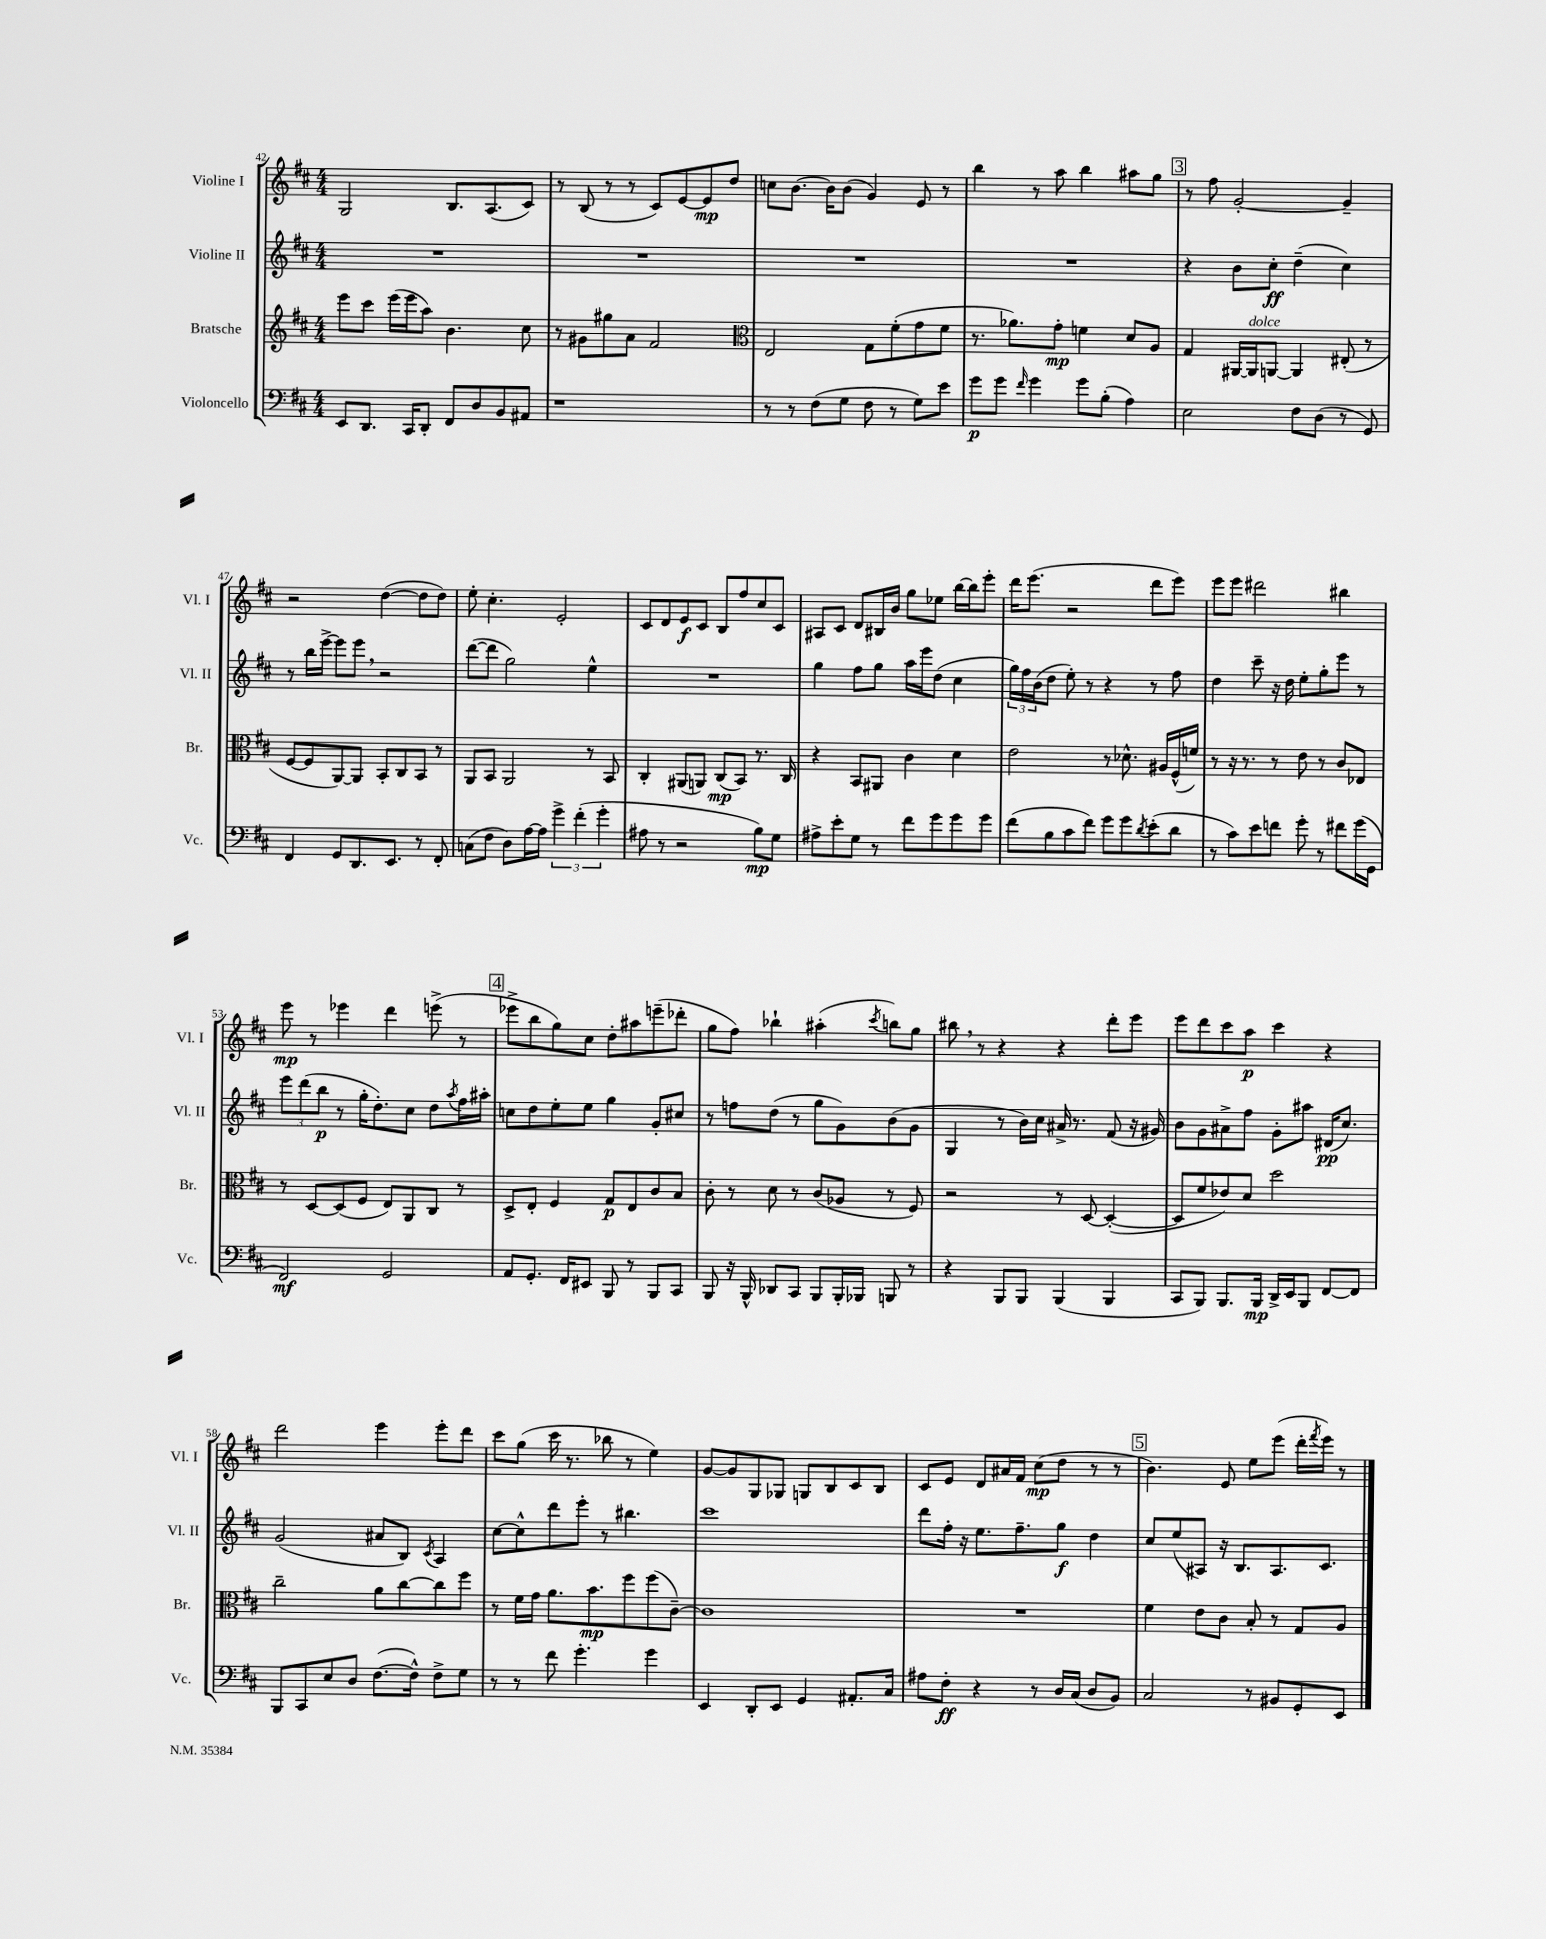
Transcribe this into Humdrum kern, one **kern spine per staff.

**kern	**kern	**kern	**kern
*staff4	*staff3	*staff2	*staff1
*clefF4	*clefG2	*clefG2	*clefG2
*k[f#c#]	*k[f#c#]	*k[f#c#]	*k[f#c#]
*M4/4	*M4/4	*M4/4	*M4/4
8EE/L	8eee\L	1r	2G/
8.DD/J	8ccc#\J	.	.
.	(16eee\LL	.	.
16CC#/LK	16eee\J	.	.
8DD'/J	8aa\J)	.	.
8FF#/L	4.b\	.	8.B/L
8D/	.	.	.
.	.	.	(8.A/
8BB/	.	.	.
8AA#/J	8cc#\	.	8c#/J)
=	=	=	=
1r	8r	1r	8r
.	8g#\L	.	(8B/
.	8gg#\	.	8r
.	8a\J	.	8r
.	2f#/	.	8c#/L)
.	.	.	[8e/
.	.	.	8e/]
.	.	.	8dd/J
=	=	=	=
*	*clefC3	*	*
8r	2E/	1r	8cc\L
8r	.	.	[8.b\J
(8F#\L	.	.	.
.	.	.	16b\]LK
8G\J	.	.	(8b\J
8F#\	8G\L	.	4g/)
8r	(8f#'\	.	.
8G\L)	8g\	.	8e/
8e\J	8f#\J	.	8r
=	=	=	=
8g\L	8.r	1r	4bb\
8g\J	.	.	.
.	8.a-\L)	.	.
16qqf#/	.	.	.
4g\	.	.	8r
.	8g'\J	.	8aa\
8g\L	4f\	.	4bb\
(8B'\J	.	.	.
4A\)	8d/L	.	8aa#\L
.	8A/J	.	8gg\J
=	=	=	=
2E\	4G/	4r	8r
.	.	.	8ff#\
.	[16AA#/LL	8b\L	[2g'/
.	16AA#/]J	.	.
.	[8AA/J	8cc#'\J	.
8F#\L	4AA/]	(4dd~\	.
(8D\J	.	.	.
8r	(8E#'/	4cc#\)	4g~/]
8GG/)	8r	.	.
=	=	=	=
4FF#/	[8F#/L	8r	2r
.	8F#/]	16bb\LL	.
.	.	[16eee^\JJ	.
8GG/L	[8AA/)	8eee\]L	.
8.DD/	8AA/]J	8eee\J	.
.	8BB'/L	2r	([4dd\
8.EE/J	.	.	.
.	8C#/	.	.
8r	8BB/J	.	8dd\]L
8FF#'/	8r	.	8dd\J)
=	=	=	=
(8C\L	8AA/L	([8ddd\L	8ee'\
8F#\J	8BB/J	8ddd\]J	4.cc#'\
8D\L)	2AA/	2gg\)	.
[16A\L	.	.	.
16A\]JJ	.	.	.
6g^\	.	.	2e'/
(6f#'\	.	.	.
.	8r	4ee^^\	.
6g'\	.	.	.
.	8BB/	.	.
=	=	=	=
8A#\	4C#'/	1r	8c#/L
8r	.	.	8d/
2r	(8AA#/L	.	8e/
.	8AA/J)	.	8c#/J
.	(8C#/L	.	8B/L
.	8BB/J)	.	8ff#/
8B\L)	8.r	.	8cc#/
8G\J	.	.	8c#/J
.	16C#/	.	.
=	=	=	=
8A#^\L	4r	4gg\	8A#/L
8e'\	.	.	8c#/J
8G\J	8BB/L	8ff#\L	8d/L
8r	8AA#/J	8gg\J	16B#/L
.	.	.	16b/JJ
8f#\L	4c#\	16aa\LL	8gg\L
.	.	16eee\J	.
8g\	.	(8dd\J	8ee-\J
8g\	4d\	4cc#\	[16bb\LL
.	.	.	16bb\]J
8g\J	.	.	8eee'\J
=	=	=	=
(8f#\L	2e\	24gg\LL)	16ddd\LK
.	.	24ff#\	.
.	.	.	(8.eee\J
.	.	(24b\J	.
8B\	.	8dd\J	.
8c#\	.	8ee'\)	2r
8f#\J)	.	8r	.
8g\L	8r	4r	.
8g\	8.d-^^\	.	.
8qd/	.	.	.
(8e'\	.	8r	8ddd\L
.	16A#/LL	.	.
8d\J	(16F#^^/	8ff#\	8eee\J)
.	16f/JJ)	.	.
=	=	=	=
8r	8r	4dd\	8eee\L
8c#\L)	16r	.	8eee\J
.	8.r	.	.
8e\	.	8ccc#~\	2ddd#\
8f\J	8r	16r	.
.	.	16dd\	.
8g'\	8e\	8ee'\L	.
8r	8r	8gg'\	.
8f#\L	8c#/L	8eee\J	4bb#\
(16g\L	8E-/J	8r	.
16GG\JJ	.	.	.
=	=	=	=
2FF#/)	8r	12eee\L	8eee\
.	.	(12ddd\	.
.	[8D/L	.	8r
.	.	12bb\J	.
.	(8D/]	8r	4eee-\
.	8F#/J	16gg'\LK	.
.	.	8.dd'\)	.
2GG/	8E/L)	.	4ddd\
.	8AA/	8cc#\J	.
.	8C#/J	8dd\L	(8eee^\
.	.	8qaa/	.
.	8r	16ff#\L	8r
.	.	16aa#'\JJ	.
=	=	=	=
8AA/L	8D^/L	8cc\L	8eee-^\L
8.GG'/J	8E'/J	8dd\	8bb\
.	4F#/	8ee'\	8gg\)
16FF#/LK	.	.	.
8EE#/J	.	8ee\J	8cc#\J
8BBB/	8G/L	4gg\	8dd'\L
8r	8E/	.	8aa#\
8BBB/L	8c#/	8g'/L	(8eee~\
8CC#/J	8B/J	8cc#/J	8ddd-'\J
=	=	=	=
8BBB/	8c#'\	8r	8gg\L
16r	8r	8ff\L	8ff#\J)
16BBB^^/	.	.	.
8DD-/L	8d\	(8dd\J	4bb-`\
8CC#/J	8r	8r	.
8BBB/L	(8c#/L	8gg\L	(4aa#'\
16BBB'/L	8A-/J	8g\)	.
16BBB-/JJ	.	.	.
.	.	.	8qccc#/
8BBB/	8r	(8b\	8bb\L)
8r	8F#/)	8g\J	8gg\J
=	=	=	=
4r	2r	4G/	8bb#\
.	.	.	8r
8BBB/L	.	8r	4r
8BBB/J	.	16b\LL)	.
.	.	16cc#\JJ	.
(4BBB/	8r	16a#^/	4r
.	.	8.r	.
.	[8D/	.	.
4BBB/	(4D'/_	(8f#/	8ddd'\L
.	.	16r	8eee\J
.	.	16g#/)	.
=	=	=	=
8CC#/L	8D/]L	8b\L	8eee\L
8BBB/J)	8f#/	8g\	8ddd\
8.BBB/L	8e-/)	8a#^\	8ccc#\
.	8d/J	8ff#\J	8aa\J
16BBB/Jk	.	.	.
16DD^/LL	2dd\	8g'\L	4ccc#\
16EE/J	.	.	.
8BBB/J	.	8aa#\J	.
[8FF#/L	.	(16d#/LK	4r
.	.	8.cc#/J)	.
8FF#/]J	.	.	.
=	=	=	=
8BBB/L	2cc#~\	(2g/	2ddd\
8CC#/	.	.	.
8E/	.	.	.
8D/J	.	.	.
([8.F#\L	8a\L	8a#/L	4eee\
.	[8cc#\	8B/J)	.
16F#^^\]Jk)	.	.	.
.	.	8qc#/	.
8F#^\L	8cc#\]	4A/	8eee'\L
8G\J	8ff#\J	.	8ddd\J
=	=	=	=
8r	8r	[8cc#\L	8ccc#\L
8r	16f#\LL	8cc#^^\]	(8gg\J
.	16g\JJ	.	.
8f#\	8.a\L	8ddd\	16ccc#\
.	.	.	8.r
4.g'\	.	8eee'\J	.
.	8.b\	.	.
.	.	8r	8bb-\
.	8ff#\	4.bb#\	8r
4g\	(8ff#\	.	4ee\)
.	[8c#~\J)	.	.
=	=	=	=
4EE/	1c#]	1ccc#	[8g/L
.	.	.	8g/]
8DD'/L	.	.	8G/
8EE/J	.	.	8G-/J
4GG/	.	.	8G/L
.	.	.	8B/
8.AA#'/L	.	.	8c#/
.	.	.	8B/J
16C#/Jk	.	.	.
=	=	=	=
8A#\L	1r	8ddd\L	8c#/L
8F#'\J	.	16ff#'\Jk	8e/J
.	.	16r	.
4r	.	8.ee\L	8d/L
.	.	.	16a#/L
.	.	8.ff#~\	16f#/JJ
8r	.	.	(8cc#\L
16D/LL	.	8gg\J	8dd\J
(16C#/JJ	.	.	.
8D/L	.	4dd\	8r
8BB/J)	.	.	8r
=	=	=	=
2C#/	4f#\	8cc#/L	4.b\)
.	.	(8ee/	.
.	8e\L	8A#/J)	.
.	8c#\J	16r	8e/
.	.	8.B/L	.
8r	8B'/	.	8ee\L
8BB#/L	8r	8.A#/	(8eee\J
8GG'/	8G/L	.	16ddd'\LL
.	.	.	8qfff#/
.	.	8.c#/J	16eee\JJ)
8EE/J	8A/J	.	8r
==	==	==	==
*-	*-	*-	*-
